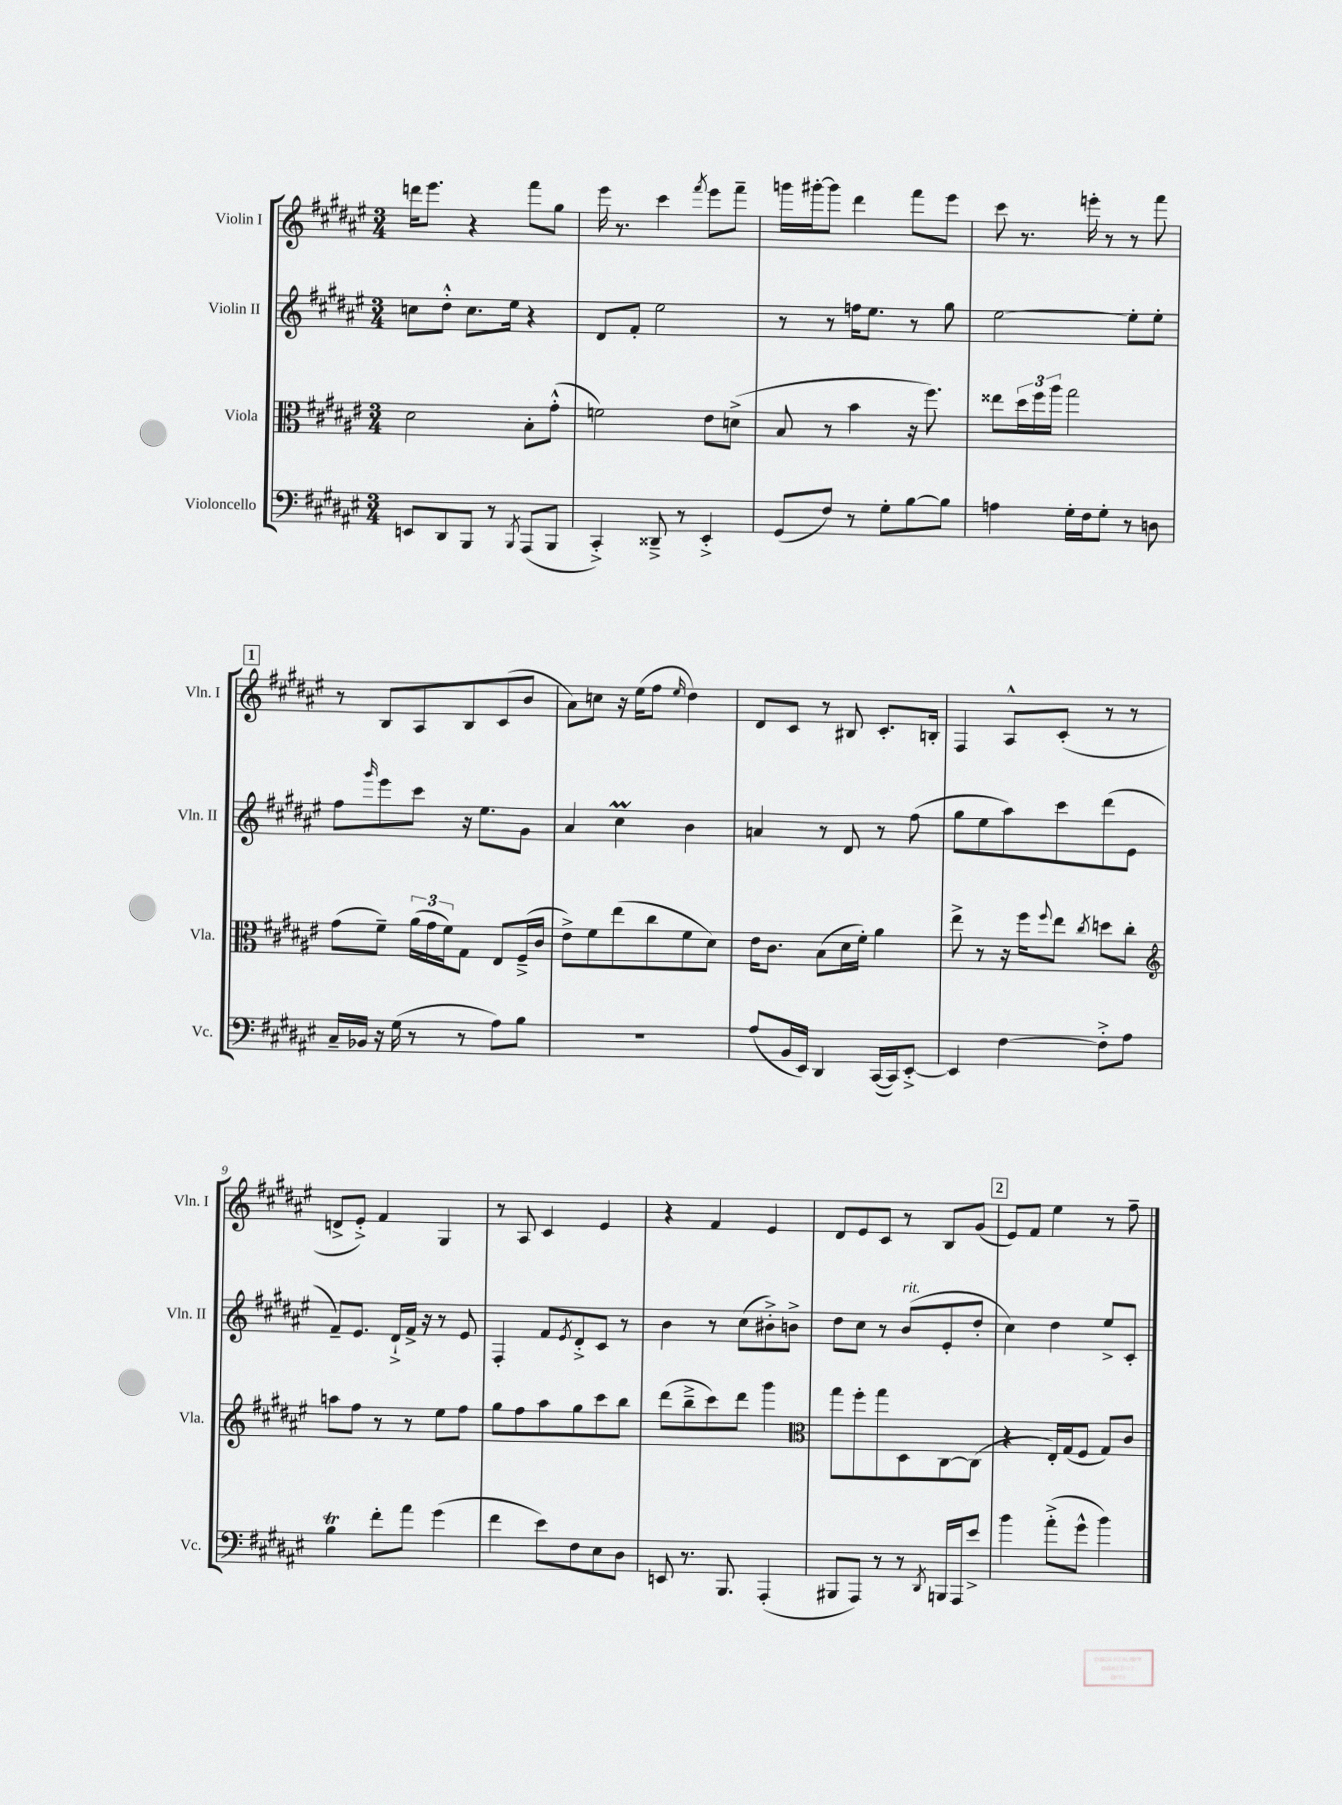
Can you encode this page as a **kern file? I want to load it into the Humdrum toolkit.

**kern	**kern	**kern	**kern
*staff4	*staff3	*staff2	*staff1
*clefF4	*clefC3	*clefG2	*clefG2
*k[f#c#g#d#a#e#]	*k[f#c#g#d#a#e#]	*k[f#c#g#d#a#e#]	*k[f#c#g#d#a#e#]
*M3/4	*M3/4	*M3/4	*M3/4
8EE	2d#	8cc	16ddd
.	.	.	8.eee#
8DD#	.	8dd#'^^	.
8BBB	.	8.cc	4r
8r	.	.	.
.	.	16ee#	.
8qBBB	.	.	.
(8AAA#	8B'	4r	8fff#
8BBB	(8g#'^^	.	8gg#
=	=	=	=
4CC#'^)	2f)	8d#	16eee#
.	.	.	8.r
.	.	8f#'	.
8DD##~^	.	2ee#	4ccc#
8r	.	.	.
.	.	.	8qfff#
4EE#'^	8e#	.	8eee#
.	(8d^	.	8fff#~
=	=	=	=
(8GG#	8B	8r	16ggg
.	.	.	[16ggg#'
8F#)	8r	8r	8ggg#]
8r	4b	16ff	4ddd#
.	.	8.ee#	.
8G#'	.	.	.
[8B	16r	8r	8fff#
.	8.ff#)	.	.
8B]	.	8gg#	8eee#
=	=	=	=
4A	8ee##	[2ee#	8ccc#
.	24dd#	.	8.r
.	24ff#	.	.
.	24aa#	.	.
16G#'	2gg#	.	.
16F#	.	.	16eee'
8G#'	.	.	8r
8r	.	8ee#']	8r
8D	.	8ee#'	8fff#
=	=	=	=
16C#~	(8g#	8ff#	8r
16BB-	.	.	.
.	.	16qqggg#	.
16r	8f#~)	8eee#	8B
(16G#	.	.	.
8r	(24a#	8ccc#	8A#
.	24g#	.	.
.	24f#)	.	.
8r	8G#	16r	8B
.	.	8.ee#	.
8A#)	8E#	.	(8c#
8B	(16F#~^	8g#	8b
.	16c#	.	.
=	=	=	=
2.r	8e#^)	4a#	8a#)
.	8f#	.	8cc
.	(8ee#	4cc#	16r
.	.	.	(16ee#
.	8cc#	.	8ff#
.	.	.	16qqee#
.	8f#	4b	4dd#)
.	8d#)	.	.
=	=	=	=
(8A#	16e#	4a	8d#
.	8.c#	.	.
16BB	.	.	8c#
16EE#)	.	.	.
4DD#	(8B	8r	8r
.	16d#	8d#	8B#
.	16f#')	.	.
([16CC#	4a#	8r	8.c#'
16CC#])	.	.	.
[8EE#'^	.	(8ff#	.
.	.	.	16B'
=	=	=	=
4EE#]	8ee#^	8gg#	4F#
.	8r	8ee#	.
[4F#	16r	8aa#)	8A#^^
.	16ff#	.	.
.	8qqff#	.	.
.	8ee#	8ccc#	(8c#'
.	8qcc#	.	.
8F#'^]	8dd	(8ddd#	8r
8A#	8cc#'	8e#	8r
=	=	=	=
*	*clefG2	*	*
4B	8aa	8f#~)	8d^
.	8ff#	8.e#	8e#'^)
8f#'	8r	.	4f#
.	.	16d#`^	.
8a#	8r	16f#^	.
.	.	16r	.
(4g#	8ee#	8r	4G#
.	8ff#	8e#	.
=	=	=	=
4f#	8gg#	4F#'	8r
.	8ff#	.	8A#
8e#)	8aa#	8f#	4c#
.	.	8qe#	.
8F#	8gg#	8d#'^	.
8E#	8ccc#	8c#	4e#
8D#	8bb	8r	.
=	=	=	=
8EE	(8ddd#	4b	4r
8.r	8bb~^	.	.
.	8ccc#)	8r	4f#
8.BBB	.	.	.
.	8ddd#	(8cc#	.
(4AAA#'	4ggg#	8b#'^)	4e#
.	.	8b^	.
=	=	=	=
*	*clefC3	*	*
8BBB#	8gg#	8dd#	8d#
8AAA#)	8ff#'	8cc#	8e#
8r	8gg#	8r	8c#
8r	8D#	(8b	8r
8qDD#	.	.	.
16BBB	[8C#	8e#'	8B
16AAA#	.	.	.
8e#^	(8C#]	8dd#'	(8g#
=	=	=	=
4b	4r	4cc#)	8e#)
.	.	.	8f#
(8a#'^	16E#')	4dd#	4ee#
.	(16G#	.	.
8g#^^	8F#	.	.
4b)	8G#)	8ee#^	8r
.	8c#	8c#'	8ff#~
==	==	==	==
*-	*-	*-	*-
